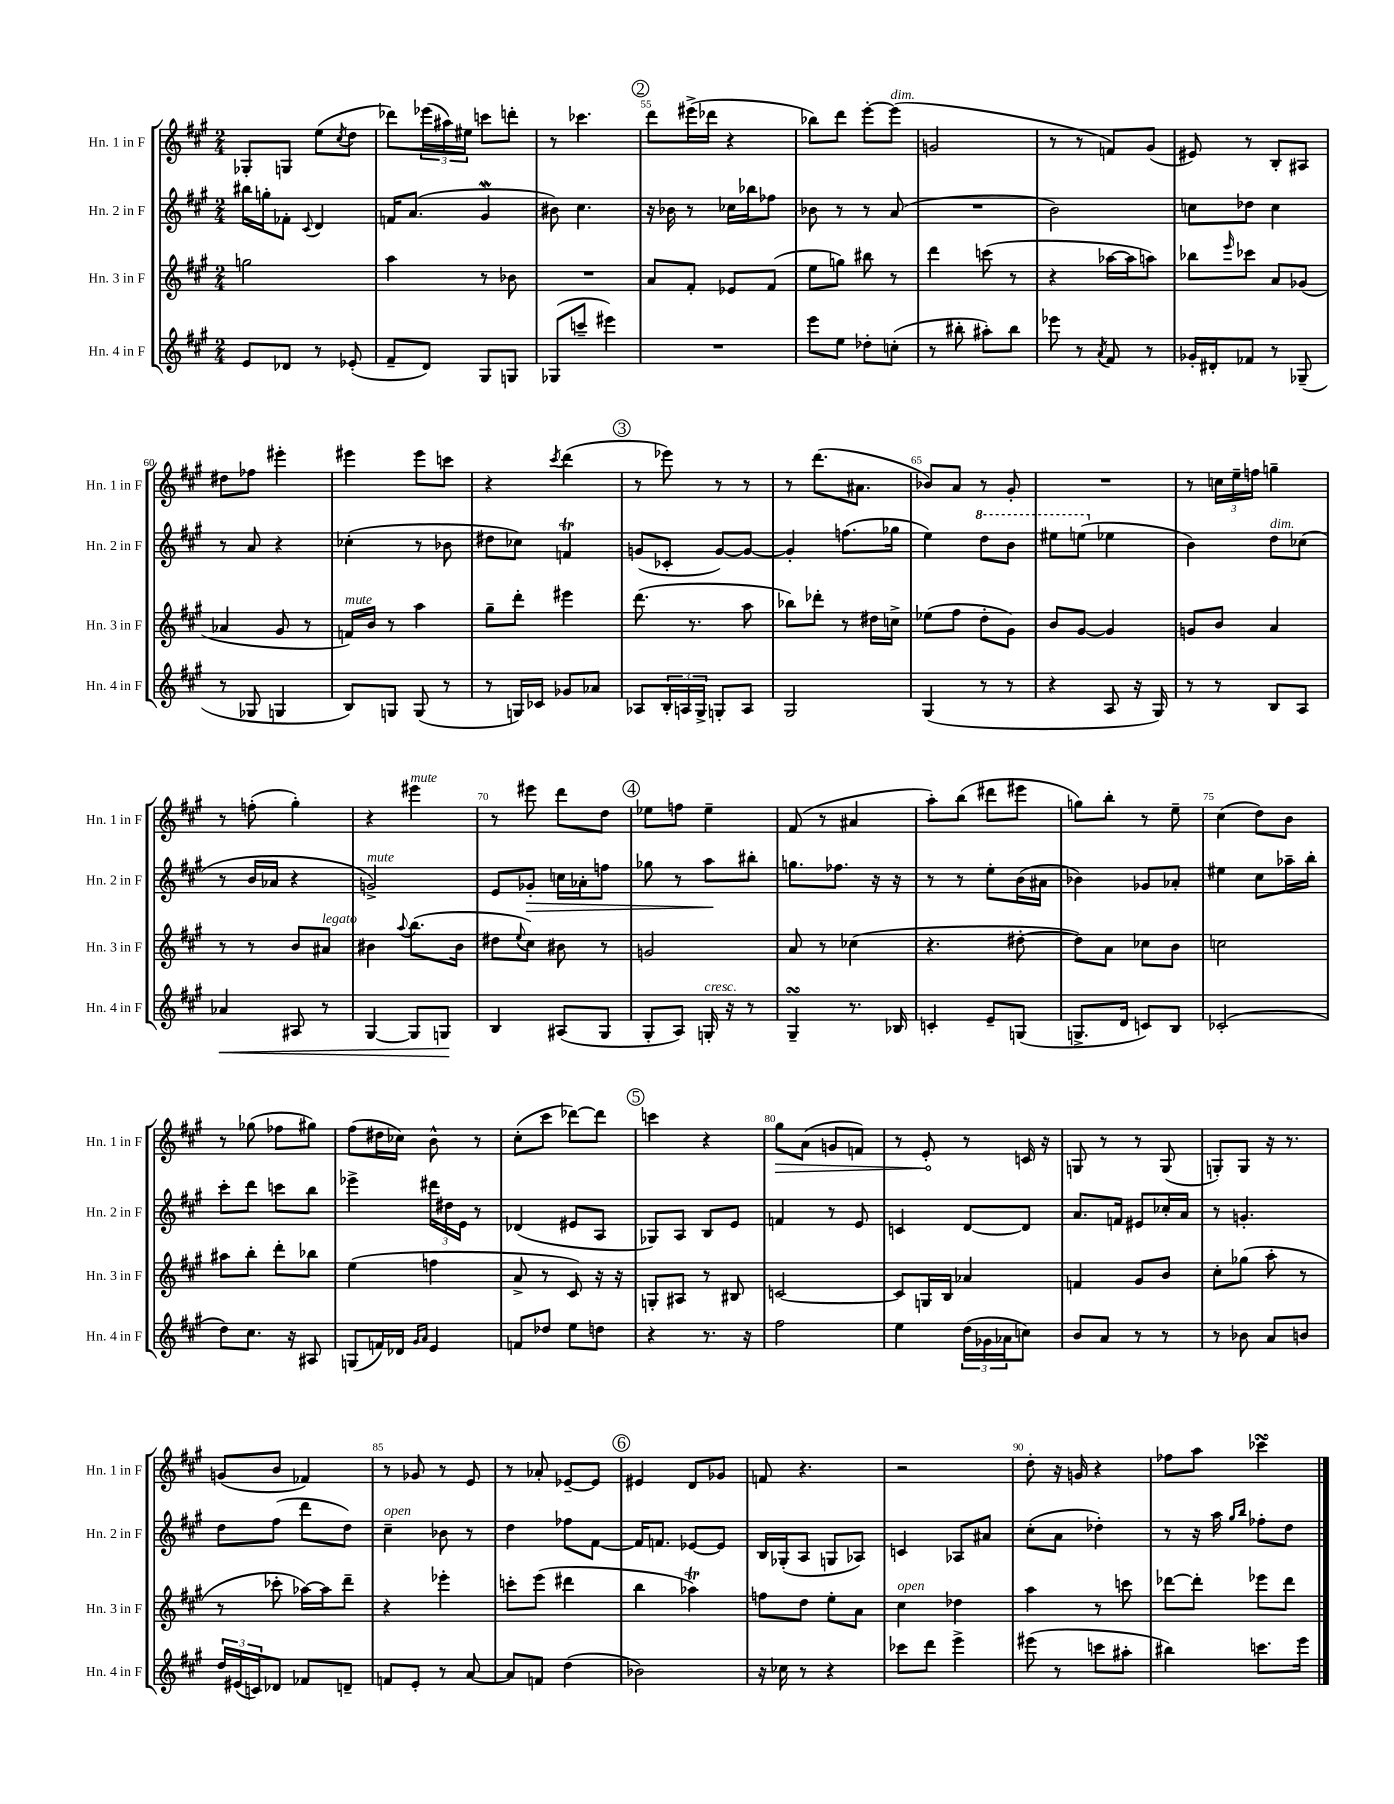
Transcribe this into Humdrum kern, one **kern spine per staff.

**kern	**kern	**kern	**kern
*staff4	*staff3	*staff2	*staff1
*clefG2	*clefG2	*clefG2	*clefG2
*k[f#c#g#]	*k[f#c#g#]	*k[f#c#g#]	*k[f#c#g#]
*M2/4	*M2/4	*M2/4	*M2/4
8e/L	2gg\	16bb#\LL	8G-'/L
.	.	16gg'\J	.
8d-/J	.	8f-'\J	8G/J
.	.	8qqc#/	.
8r	.	4d/	(8ee\L
.	.	.	8qcc#/
(8e-'/	.	.	8dd\J
=	=	=	=
8f#~/L	4aa\	16f/LK	8ddd-\L)
.	.	(8.a/J	.
8d/J)	.	.	(24eee-\L
.	.	.	24aa#\)
.	.	.	24ee#\JJ
8G#/L	8r	4g#/	8ccc\L
8G/J	8b-\	.	8ddd'\J
=	=	=	=
(8G-/L	2r	8b#\)	8r
8ccc~/J	.	4.cc#\	4.ccc-\
4eee#\)	.	.	.
=	=	=	=
2r	8a/L	16r	8ddd\L
.	.	16b-\	.
.	8f#'/J	8r	(16eee#^\L
.	.	.	16ddd-\JJ
.	8e-/L	16cc-\LL	4r
.	.	16bb-\J	.
.	(8f#/J	8ff-\J	.
=	=	=	=
8eee\L	8ee\L	8b-\	8bb-\L)
8ee\J	8gg\J)	8r	8ddd\J
8dd-'\L	8bb#\	8r	[8eee'\L
(8cc'\J	8r	(8a/	(8eee\]J
=	=	=	=
8r	4ddd\	2r	2g/
8bb#'\	.	.	.
8aa#'\L)	(8ccc\	.	.
8bb#\J	8r	.	.
=	=	=	=
8eee-\	4r	2b\)	8r
8r	.	.	8r
8qa/	.	.	.
8f#/	[16aa-\LL	.	8f/L)
.	16aa-\]J	.	.
8r	8aa\J)	.	(8g#/J
=	=	=	=
16g-'/LL	8bb-\L	8cc\L	8e#/)
16d#'/J	.	.	.
.	16qqeee/	.	.
8f-/J	8ccc-\J	8dd-\J	8r
8r	8a/L	4cc\	8B'/L
(8G-~/	(8g-/J	.	8A#/J
=	=	=	=
8r	4a-/	8r	8dd#\L
8G-/	.	8a/	8ff-\J
4G/	8g#/	4r	4eee#'\
.	8r	.	.
=	=	=	=
8B/L)	16f/LL)	(4cc-'\	4eee#\
.	16b/JJ	.	.
8G/J	8r	.	.
(8G/	4aa\	8r	8eee#\L
8r	.	8b-\	8ccc\J
=	=	=	=
8r	8gg#~\L	8dd#\L	4r
16G/LL)	8ddd'\J	8cc-\J)	.
16c-/JJ	.	.	.
.	.	.	8qccc#/
8g-/L	4eee#\	4f/	(4ddd\
8a-/J	.	.	.
=	=	=	=
8A-/L	(8.ddd\	(8g/L	8r
24B'/L	.	8c-'/J	8eee-\)
24A/	.	.	.
.	8.r	.	.
24G#^/JJ	.	.	.
8G'/L	.	[8g/L)	8r
8A/J	8aa\	8g/_J	8r
=	=	=	=
2G#/	8bb-\L)	4g'/]	8r
.	8ddd-'\J	.	(8.ddd\L
.	8r	(8.ff\L	.
.	.	.	8.a#\J
.	16dd#\LL	.	.
.	16cc^\JJ	16gg-\Jk	.
=	=	=	=
(4G#/	(8ee-\L	4ee\)	8b-/L)
.	8ff#\J	.	8a/J
8r	8dd'\L	8ddd\L	8r
8r	8g#\J)	8bb\J	8g#'/
=	=	=	=
4r	8b/L	8eee#\L	2r
.	[8g#/J	(8eee\J	.
8A/	4g#/]	4ee-\	.
16r	.	.	.
16G#/)	.	.	.
=	=	=	=
8r	8g/L	4b\)	8r
8r	8b/J	.	24cc\LL
.	.	.	24ee~\
.	.	.	24ff\JJ
8B/L	4a/	8dd\L	4gg~\
8A/J	.	(8cc-\J	.
=	=	=	=
4a-/	8r	8r	8r
.	8r	16b/LL	(8ff'\
.	.	16a-/JJ	.
8A#/	8b/L	4r	4gg#'\)
8r	8a#/J	.	.
=	=	=	=
[4G#/	4b#\	2g^/)	4r
.	8qqaa/	.	.
8G#/]L	(8.bb\L	.	4eee#\
8G/J	.	.	.
.	16b#\Jk	.	.
=	=	=	=
4B/	8dd#\L	8e/L	8r
.	8qqee/	.	.
.	8cc#\J)	8g-'/J	8eee#\
(8A#/L	8b#\	16cc\LL	8ddd\L
.	.	16a-'\J	.
8G#/J	8r	8ff\J	8dd\J
=	=	=	=
8G#'/L	2g/	8gg-\	8ee-\L
8A/J)	.	8r	8ff\J
16G'/	.	8aa\L	4ee-~\
16r	.	.	.
8r	.	8bb#'\J	.
=	=	=	=
4G#~/	8a/	8.gg\L	(8f#/
.	8r	.	8r
.	.	8.ff-\J	.
8.r	(4cc-\	.	4a#/
.	.	16r	.
16B-/	.	16r	.
=	=	=	=
4c'/	4.r	8r	8aa'\L)
.	.	8r	(8bb\J
8e~/L	.	8ee'\L	8ddd#\L
(8G/J	[8dd#'\	(16b\L	8eee#\J
.	.	16a#\JJ	.
=	=	=	=
8.G^/L	8dd#\]L)	4b-\)	8gg\L)
.	8a\J	.	8bb'\J
16d/Jk	.	.	.
8c/L)	8cc-\L	8g-/L	8r
8B/J	8b\J	8a-'/J	8ee~\
=	=	=	=
(2c-'/	2cc\	4ee#\	(4cc#\
.	.	8cc#\L	8dd\L)
.	.	16aa-~\L	8b\J
.	.	16bb'\JJ	.
=	=	=	=
8dd\L)	8aa#\L	8ccc#'\L	8r
8.cc#\J	8bb'\J	8ddd\J	(8gg-\
.	8ddd'\L	8ccc\L	8ff-\L
16r	.	.	.
8A#/	8bb-\J	8bb\J	8gg#\J)
=	=	=	=
(8G/L	(4ee\	4eee-^\	(8ff#\L
16f/L)	.	.	16dd#\L
16d-/JJ	.	.	16cc-\JJ)
16qqg#/LL	.	.	.
16qqa/JJ	.	.	.
4e/	4ff\	24ddd#\LL	8b^^\
.	.	24dd#\	.
.	.	24e\JJ	.
.	.	8r	8r
=	=	=	=
8f/L	8a^/	(4d-/	(8cc#'\L
8dd-/J	8r	.	8ccc#\J
8ee\L	8c#/)	8e#/L	[8ddd-\L)
8dd\J	16r	8A/J	8ddd-\]J
.	16r	.	.
=	=	=	=
4r	8G'/L	8G-/L)	4ccc\
.	8A#/J	8A/J	.
8.r	8r	8B/L	4r
.	8B#/	8e/J	.
16r	.	.	.
=	=	=	=
2ff#\	[2c/	4f/	8gg#\L
.	.	.	(8a\J
.	.	8r	8g/L
.	.	8e/	8f/J)
=	=	=	=
4ee\	8c/]L	4c/	8r
.	16G/L	.	8e'/
.	16B/JJ	.	.
(24dd\LL	4a-/	[8d/L	8r
24g-\	.	.	.
24a-\J	.	.	.
8cc\J)	.	8d/]J	16c/
.	.	.	16r
=	=	=	=
8b/L	4f/	8.a/L	8G/
8a/J	.	.	8r
.	.	16f/Jk	.
8r	8g#/L	8e#/L	8r
8r	8b/J	16cc-'/L	(8G/
.	.	16a/JJ	.
=	=	=	=
8r	8cc#'\L	8r	8G'/L)
8b-\	(8gg-\J	4.g'/	8G/J
8a/L	8aa'\	.	16r
.	.	.	8.r
8b/J	8r	.	.
=	=	=	=
24dd/LL	8r	8dd\L	(8g/L
(24e#/	.	.	.
24c/J)	.	.	.
8d-/J	8ccc-'\	(8ff#\J	8b/J
8f-/L	[16aa-\LL)	8ddd\L	4f-/)
.	16aa-\]J	.	.
8d~/J	8ddd~\J	8dd\J)	.
=	=	=	=
8f/L	4r	4cc#~\	8r
8e'/J	.	.	8g-/
8r	4eee-'\	8b-\	8r
[8a/	.	8r	8e/
=	=	=	=
8a/]L	8ccc'\L	4dd\	8r
8f/J	(8eee\J	.	8a-'/
(4dd\	4ddd#\	8ff-\L	[8e-~/L
.	.	[8f#\J	8e-/]J
=	=	=	=
2b-\)	4bb\	16f#/]LK	4e#/
.	.	8.f/J	.
.	4aa-\)	[8e-/L	8d/L
.	.	8e-/]J	8g-/J
=	=	=	=
16r	8ff\L	16B/LL	8f/
16cc-\	.	(16G-'/J	.
8r	8dd\J	8A/J	4.r
4r	8ee'\L	8G/L	.
.	8a\J	8A-/J)	.
=	=	=	=
8ccc-\L	4cc#\	4c/	2r
8ddd\J	.	.	.
4eee^\	4dd-\	8A-/L	.
.	.	8a#/J	.
=	=	=	=
(8eee#\	4aa\	(8cc#'\L	8dd'\
8r	.	8a\J	16r
.	.	.	16g/
8ccc\L	8r	4dd-'\)	4r
8aa#'\J	8ccc\	.	.
=	=	=	=
4bb#\)	[8ddd-\L	8r	8ff-\L
.	8ddd-'\]J	16r	8aa\J
.	.	16aa\	.
.	.	16qqgg#/LL	.
.	.	16qqbb/JJ	.
8.ccc\L	8eee-\L	8ff-'\L	4ccc-\
.	8ddd-\J	8dd\J	.
16eee\Jk	.	.	.
==	==	==	==
*-	*-	*-	*-
